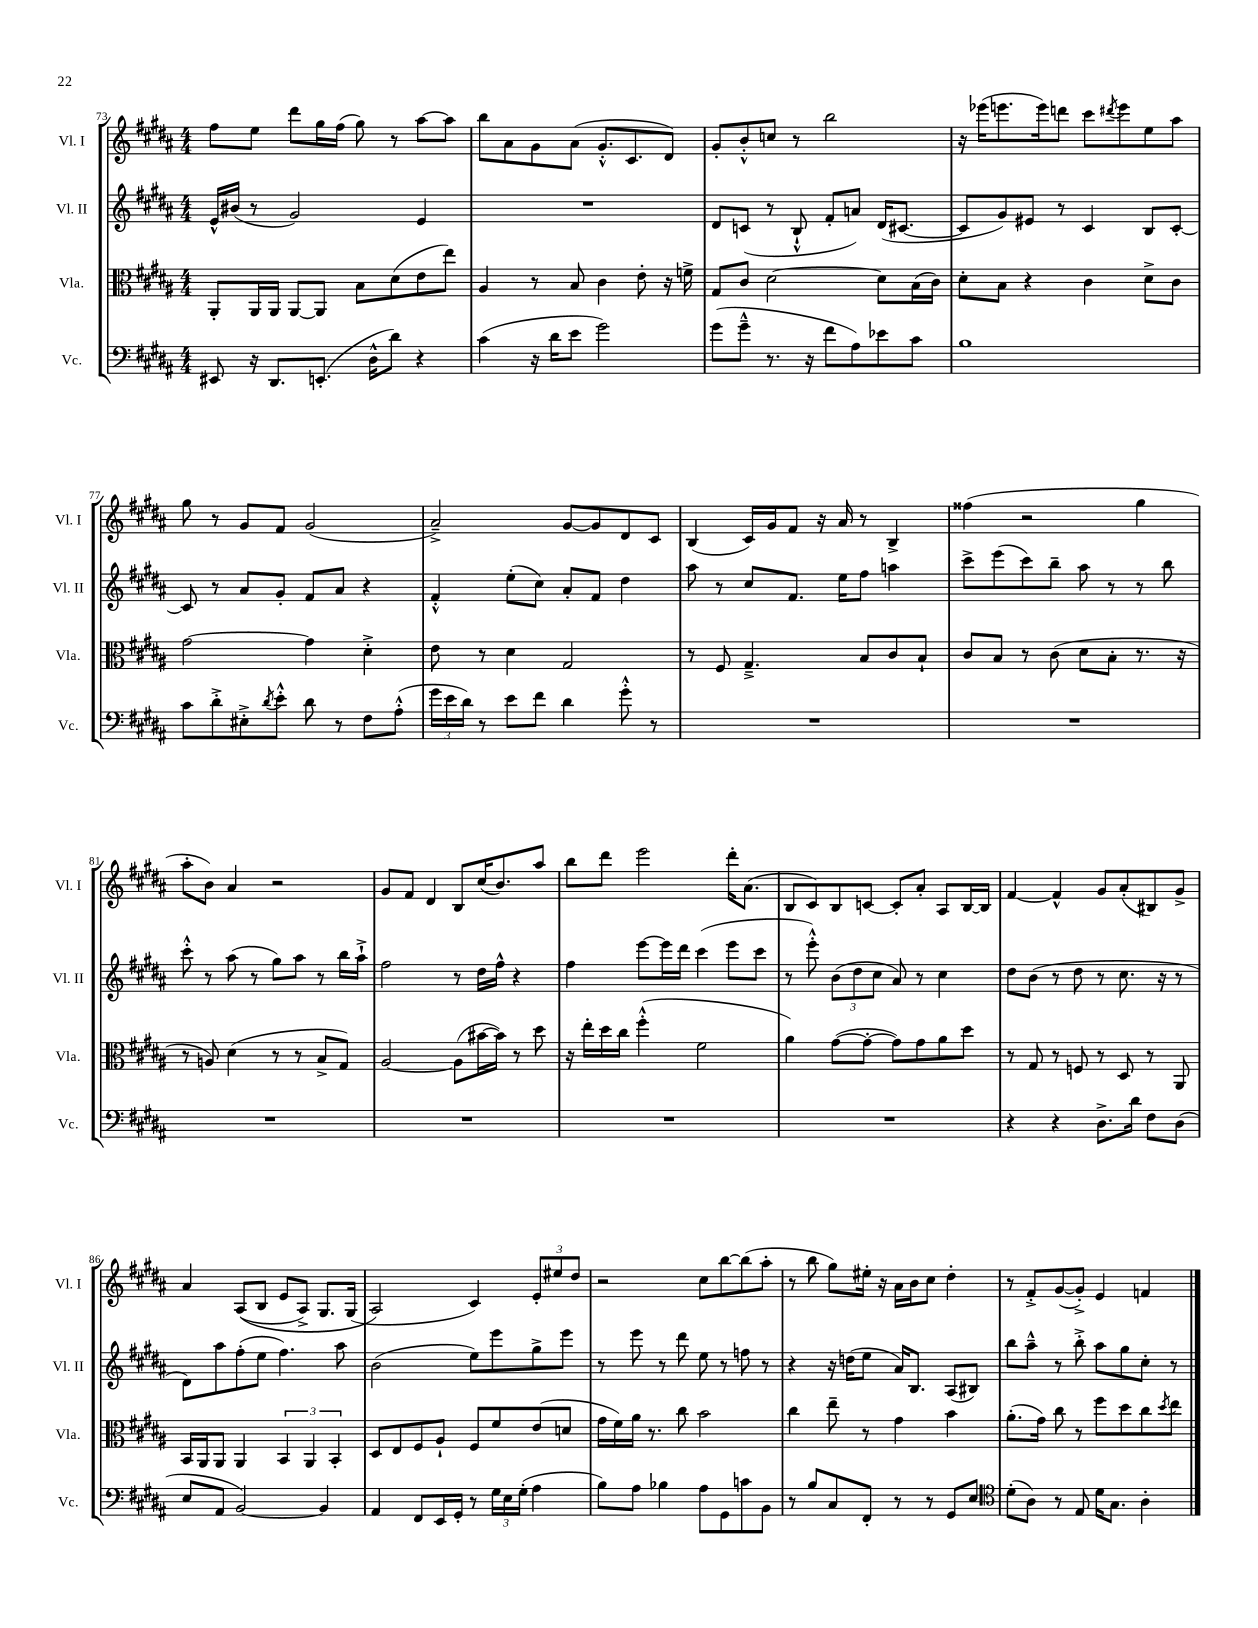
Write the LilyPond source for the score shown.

<<
\new StaffGroup <<
\new Staff = "s0" \with { instrumentName = "Vl. I" shortInstrumentName = "Vl. I" } {
    \clef treble \key b \major \numericTimeSignature \time 4/4
    fis''8 e''8 dis'''8 gis''16 fis''16( gis''8) r8 ais''8~ ais''8 |
    b''8 ais'8 gis'8 ais'8( gis'8.-.-^ cis'8. dis'8) |
    gis'8-. b'8-.-^ c''8 r8 b''2 |
    r16 ees'''16( e'''8. e'''16) d'''8 cis'''8 \acciaccatura { dis'''8 } e'''8 e''8 ais''8 |
    gis''8 r8 gis'8 fis'8 gis'2( |
    ais'2--->) gis'8~ gis'8 dis'8 cis'8 |
    b4( cis'16) gis'16 fis'8 r16 ais'16 r8 b4-> |
    fisis''4( r2 gis''4 |
    ais''8-. b'8) ais'4 r2 |
    gis'8 fis'8 dis'4 b8 cis''16( b'8.) ais''8 |
    b''8 dis'''8 e'''2 dis'''16-. ais'8.( |
    b8 cis'8) b8 c'8~ c'8-. ais'8-. ais8 b16~ b16 |
    fis'4~ fis'4-^ gis'8 ais'8-.( bis8) gis'8-> |
    ais'4 ais8(\( b8 e'8 ais8->) gis8. gis16( |
    ais2\) cis'4) \tuplet 3/2 { e'8-. eis''8 dis''8 } |
    r2 cis''8 b''8~ b''8( ais''8-. |
    r8 b''8 gis''8) eis''16-. r16 ais'16 b'16 cis''8 dis''4-. |
    r8 fis'8-.-> gis'8~( gis'8-.->) e'4 f'4 \bar "|." |
}
\new Staff = "s1" \with { instrumentName = "Vl. II" shortInstrumentName = "Vl. II" } {
    \clef treble \key b \major \numericTimeSignature \time 4/4
    e'16-^ bis'16( r8 gis'2) e'4 |
    R1 |
    dis'8 c'8( r8 b8-!-^ fis'8-. a'8) dis'16( cis'8.~ |
    cis'8 gis'8) eis'8 r8 cis'4 b8 cis'8~-. |
    cis'8 r8 ais'8 gis'8-. fis'8 ais'8 r4 |
    fis'4-.-^ e''8-.( cis''8) ais'8-. fis'8 dis''4 |
    ais''8 r8 cis''8 fis'8. e''16 fis''8 a''4 |
    cis'''8-> e'''8( cis'''8) b''8-- ais''8 r8 r8 b''8 |
    cis'''8-.-^ r8 ais''8( r8 gis''8) ais''8 r8 b''16 ais''16-!-> |
    fis''2 r8 dis''16 fis''16-^ r4 |
    fis''4 e'''8~ e'''16 dis'''16 cis'''4( e'''8 cis'''8 |
    r8 e'''8-.-^) \tuplet 3/2 { b'8( dis''8 cis''8 } ais'8) r8 cis''4 |
    dis''8 b'8( r8 dis''8 r8 cis''8. r16 r8 |
    dis'8) ais''8 fis''8-.( e''8 fis''4.) ais''8 |
    b'2( e''8) e'''8 gis''8-> e'''8 |
    r8 e'''8 r8 dis'''8 e''8 r8 f''8 r8 |
    r4 r16 d''16( e''8 ais'16) b8. ais8( bis8) |
    b''8 ais''8---^ r8 b''8-.-> ais''8 gis''8 cis''8-. r8 \bar "|." |
}
\new Staff = "s2" \with { instrumentName = "Vla." shortInstrumentName = "Vla." } {
    \clef alto \key b \major \numericTimeSignature \time 4/4
    ais,8-. ais,16 ais,16 ais,8~ ais,8 b8 dis'8( e'8 e''8) |
    ais4 r8 b8 cis'4 e'8-. r16 f'16-> |
    gis8 cis'8 dis'2~ dis'8 b16( cis'16) |
    dis'8-. b8 r4 cis'4 dis'8-> cis'8 |
    gis'2~ gis'4 dis'4-.-> |
    e'8 r8 dis'4 gis2 |
    r8 fis8 gis4.---> b8 cis'8 b8-! |
    cis'8 b8 r8 cis'8( dis'8 b8-. r8. r16 |
    r8 a8) dis'4( r8 r8 b8-> gis8) |
    ais2~ ais8( bis'16~ bis'16) r8 dis''8 |
    r16 e''16-. dis''16 cis''16 fis''4-.-^( fis'2 |
    ais'4) gis'8~( gis'8~-. gis'8) gis'8 ais'8 dis''8 |
    r8 gis8 r8 f8 r8 dis8 r8 ais,8 |
    b,16 ais,16 ais,8 ais,4 \tuplet 3/2 { b,4 ais,4 b,4-. } |
    dis8 e8 fis8 ais8-! fis8 fis'8 e'8( d'8 |
    gis'16 fis'16) ais'16 r8. cis''8 b'2 |
    cis''4 e''8-- r8 gis'4 b'4 |
    ais'8.-.( gis'16) cis''8 r8 fis''8 dis''8 cis''8 \acciaccatura { dis''8 } e''8 \bar "|." |
}
\new Staff = "s3" \with { instrumentName = "Vc." shortInstrumentName = "Vc." } {
    \clef bass \key b \major \numericTimeSignature \time 4/4
    eis,8 r16 dis,8. e,8.-.( dis16-^ dis'8) r4 |
    cis'4( r16 dis'16 e'8 gis'2) |
    gis'8( gis'8---^ r8. r16 fis'8 ais8) ees'8 cis'8 |
    b1 |
    cis'8 dis'8-.-> eis8-.-> \acciaccatura { dis'8 } e'8-.-^ dis'8 r8 fis8 ais8-.-^( |
    \tuplet 3/2 { gis'16 e'16 dis'16) } r8 e'8 fis'8 dis'4 gis'8-.-^ r8 |
    R1 |
    R1 |
    R1 |
    R1 |
    R1 |
    R1 |
    r4 r4 dis8.-> dis'16 fis8 dis8( |
    e8 ais,8 b,2~) b,4 |
    ais,4 fis,8 e,16 gis,16-. r8 \tuplet 3/2 { gis16 e16 gis16-.( } ais4 |
    b8) ais8 bes4 ais8 gis,8 c'8 b,8 |
    r8 b8 cis8 fis,8-. r8 r8 gis,8 e8 |
    \clef tenor dis'8-.( ais8) r8 e8 dis'16 gis8. ais4-. \bar "|." |
}
>>
>>
\layout { \context { \Score currentBarNumber = #73 } }
